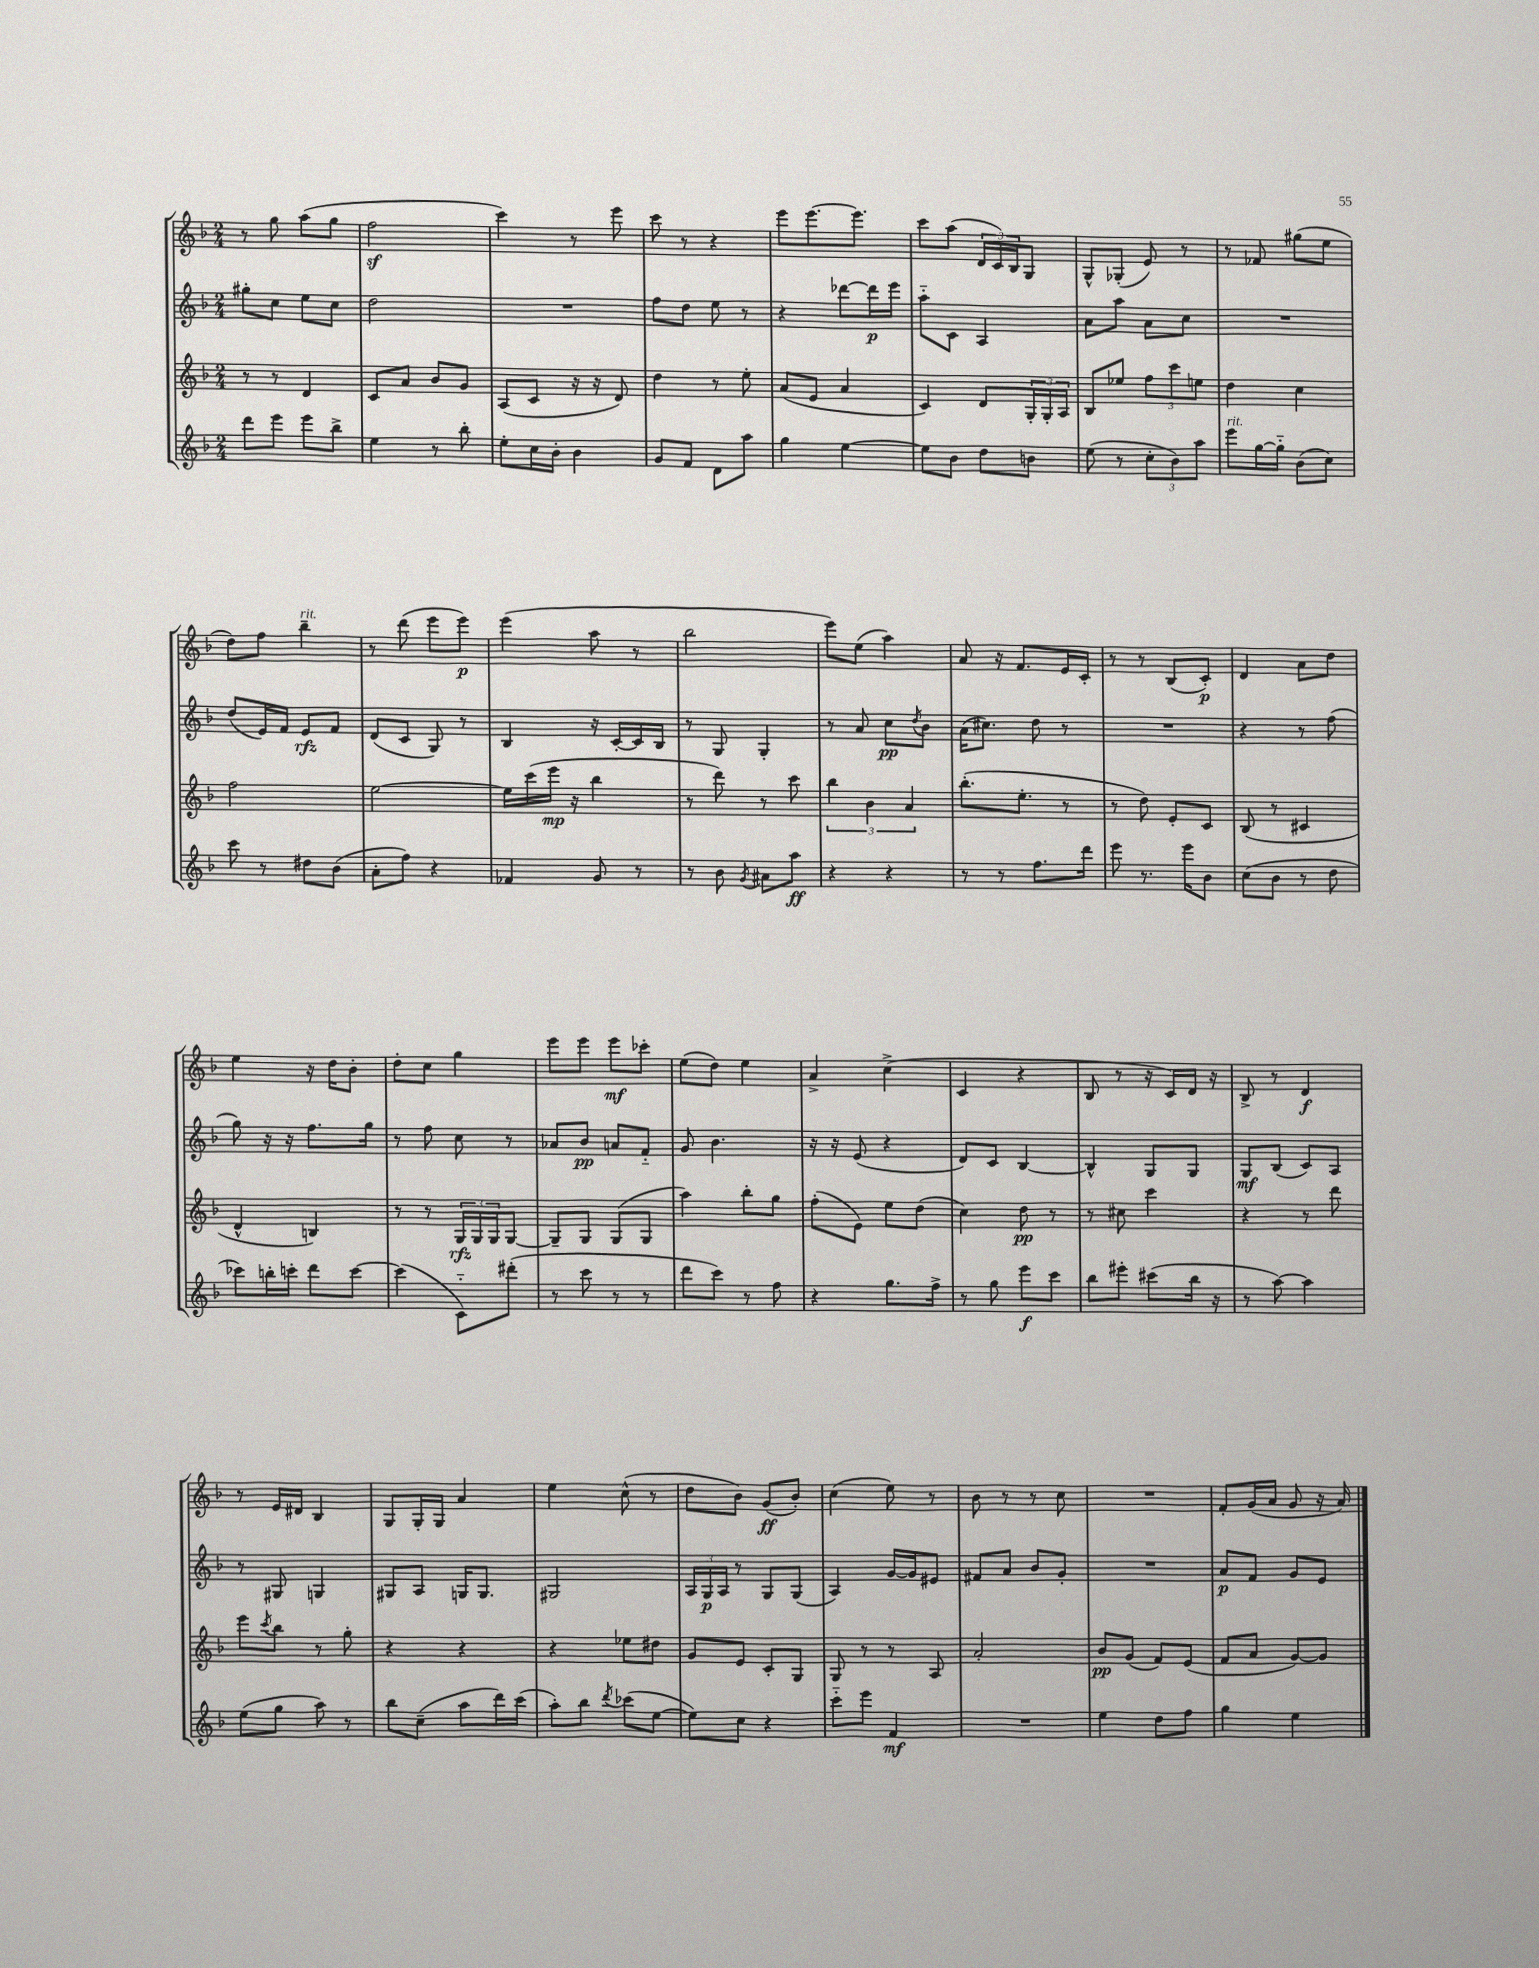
<<
\new StaffGroup <<
\new Staff = "s0" {
    \clef treble \key f \major \numericTimeSignature \time 2/4
    r8 g''8 a''8( g''8 |
    f''2\sf |
    c'''4) r8 e'''8 |
    c'''8 r8 r4 |
    e'''8 e'''8.~ e'''8. |
    c'''8 a''8( \tuplet 3/2 { d'16 c'16) bes16 } g8 |
    g8-^ ges8-.( e'8) r8 |
    r8 fes'8 gis''8( e''8 |
    d''8) f''8 bes''4--^\markup { \italic "rit." } |
    r8 d'''8( e'''8 e'''8\p) |
    e'''4( a''8 r8 |
    bes''2 |
    e'''8) e''8( a''4) |
    a'8 r16 f'8. e'16 c'16-. |
    r8 r8 bes8( c'8-.\p) |
    d'4 a'8 d''8 |
    e''4 r16 d''16 bes'8-. |
    d''8-. c''8 g''4 |
    e'''8 e'''8 e'''8\mf ces'''8-. |
    e''8( d''8) e''4 |
    a'4-> c''4->( |
    c'4 r4 |
    bes8 r8 r16 c'16) d'16 r16 |
    bes8-> r8 d'4\f |
    r8 e'16 dis'16 bes4 |
    g8 g16-. g16 a'4 |
    e''4 c''8-^( r8 |
    d''8 bes'8) g'8\ff( bes'8-.) |
    c''4( e''8) r8 |
    bes'8 r8 r8 c''8 |
    R2 |
    f'8-. g'16( a'16 g'8 r16 a'16) \bar "|." |
}
\new Staff = "s1" {
    \clef treble \key f \major \numericTimeSignature \time 2/4
    gis''8-. c''8 e''8 c''8 |
    d''2 |
    R2 |
    f''8 d''8 e''8 r8 |
    r4 des'''8~ des'''16\p e'''16 |
    a''8-_ c'8 a4 |
    a'8 a''8 a'8 c''8 |
    R2 |
    d''8( e'16) f'16 e'8\rfz f'8 |
    d'8( c'8 g8) r8 |
    bes4 r16 c'16~-. c'16 bes16 |
    r8 g8 g4-. |
    r8 a'8 c''8\pp \acciaccatura { d''8 } bes'8 |
    a'16( cis''8.) d''8 r8 |
    R2 |
    r4 r8 f''8( |
    g''8) r16 r16 f''8. g''16 |
    r8 f''8 c''8 r8 |
    aes'8 bes'8\pp a'8 f'8-_ |
    g'8 bes'4. |
    r16 r16 e'8( r4 |
    d'8) c'8 bes4~ |
    bes4-^ g8 g8 |
    g8\mf bes8( c'8) a8 |
    r8 gis8 g4 |
    gis8 a8 g16 g8. |
    gis2 |
    \tuplet 3/2 { a16 g16\p a16 } r8 g8 g8( |
    a4) g'16~ g'16 eis'8 |
    fis'8 a'8 bes'8 g'8-. |
    R2 |
    a'8\p f'8 g'8 e'8 \bar "|." |
}
\new Staff = "s2" {
    \clef treble \key f \major \numericTimeSignature \time 2/4
    r8 r8 d'4 |
    c'8 a'8 bes'8 g'8 |
    a8( c'8 r16 r16 d'8) |
    d''4 r8 e''8-. |
    a'8( e'8 a'4 |
    c'4) d'8 \tuplet 3/2 { g16-. g16-. a16 } |
    bes8 ees''8 \tuplet 3/2 { f''8 c'''8 e''8 } |
    d''4 c''4 |
    f''2 |
    e''2~ |
    e''16 c'''16( e'''16\mp r16 bes''4 |
    r8 d'''8) r8 c'''8 |
    \tuplet 3/2 { bes''4 bes'4 a'4 } |
    bes''8.-.( e''8.-. r8 |
    r8 d''8) e'8-. c'8 |
    bes8( r8 cis'4 |
    d'4-^ b4) |
    r8 r8 \tuplet 3/2 { g16\rfz g16 g16 } g8~ |
    g8-- g8 g8( g8 |
    a''4) bes''8-. g''8 |
    f''8-.( e'8) e''8 d''8( |
    c''4) d''8\pp r8 |
    r8 cis''8 c'''4 |
    r4 r8 d'''8 |
    e'''8 \acciaccatura { c'''8 } bes''8 r8 g''8-. |
    r4 r4 |
    r4 ees''8 dis''8 |
    g'8 e'8 c'8-. g8 |
    g8 r8 r8 a8 |
    a'2-. |
    bes'8\pp g'8( f'8) e'8( |
    f'8 a'8 g'8~) g'8 \bar "|." |
}
\new Staff = "s3" {
    \clef treble \key f \major \numericTimeSignature \time 2/4
    d'''8 e'''8 e'''8 bes''8-> |
    e''4 r8 bes''8-. |
    e''8-. c''16 bes'16-. bes'4 |
    g'8 f'8 d'8 a''8 |
    g''4 e''4~ |
    e''8 bes'8 d''8 b'8 |
    e''8( r8 \tuplet 3/2 { c''8-. bes'8) a''8 } |
    e'''8^\markup { \italic "rit." } g''16~ g''16-_ bes'8( c''8) |
    c'''8 r8 dis''8 bes'8( |
    a'8-. f''8) r4 |
    fes'4 g'8 r8 |
    r8 bes'8 \acciaccatura { g'8 } ais'8 a''8\ff |
    r4 r4 |
    r8 r8 f''8. d'''16 |
    e'''8 r8. e'''16 bes'8 |
    c''8( bes'8 r8 d''8 |
    ces'''8) b''16-. c'''16-. d'''8 c'''8~ |
    c'''4( c'8-_) dis'''8-.( |
    r8 c'''8 r8 r8 |
    d'''8 c'''8) r8 f''8 |
    r4 g''8. f''16-> |
    r8 g''8 e'''8\f c'''8 |
    bes''8 eis'''8-. cis'''8( bes''16 r16 |
    r8 a''8~) a''4 |
    e''8( g''8 a''8) r8 |
    bes''8 c''8--( a''8 d'''16) c'''16( |
    a''8-.) bes''8 \acciaccatura { d'''8 } ces'''8( e''8~ |
    e''8) c''8 r4 |
    c'''8-_ e'''8 f'4\mf |
    R2 |
    e''4 d''8 f''8 |
    g''4 e''4 \bar "|." |
}
>>
>>
\layout { \context { \Score \remove "Bar_number_engraver" } }
